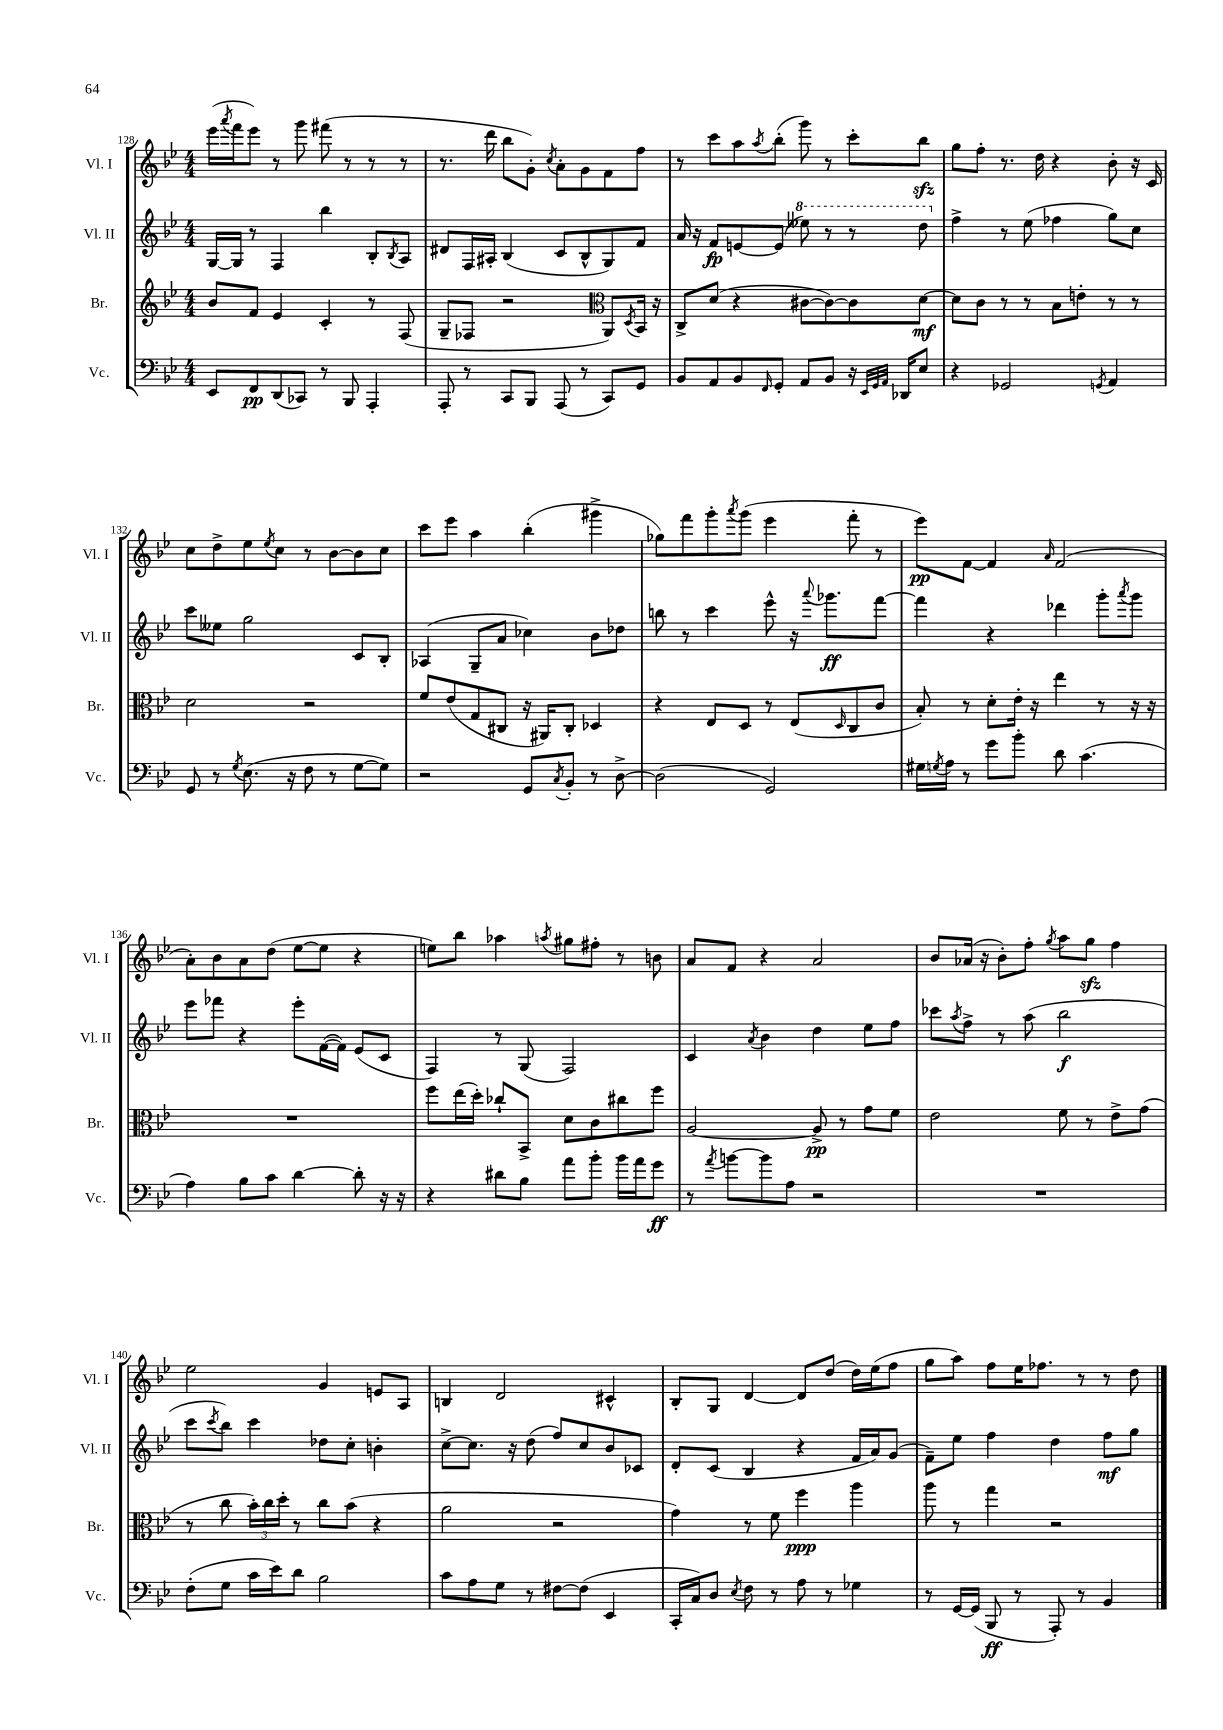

**kern	**kern	**kern	**kern
*staff4	*staff3	*staff2	*staff1
*clefF4	*clefG2	*clefG2	*clefG2
*k[b-e-]	*k[b-e-]	*k[b-e-]	*k[b-e-]
*M4/4	*M4/4	*M4/4	*M4/4
8EE-	8b-	[16G	(16eee-
.	.	.	8qaaa
.	.	16G]	16fff
8FF	8f	8r	8eee-)
(8DD	4e-	4F	8r
8CC-)	.	.	8ggg
8r	4c'	4bb-	(8fff#
8BBB-	.	.	8r
4AAA'	8r	8B-'	8r
.	.	8qB-	.
.	(8F	8A	8r
=	=	=	=
8AAA'	8G~	8d#	8.r
8r	8F-	16F	.
.	.	16A#'	16ddd
8CC	2r	(4B-	8bb-
8BBB-	.	.	8g')
.	.	.	8qcc
(8AAA	.	8c	8a'
8r	.	8B-^^	8g
*	*clefC3	*	*
8CC)	8AA)	8G)	8f
.	8qD	.	.
8GG	16BB-	8f	8ff
.	16r	.	.
=	=	=	=
8BB-	8C^	16a	8r
.	.	16r	.
8AA	(8d	8f	8ccc
8BB-	4r	[8e	8aa
16qqFF	.	.	8qaa
8GG'	.	(8e]	(8bb-'
8AA	[8c#	8eee--)	8ggg)
8BB-	8c#_)	8r	8r
16r	8c#]	8r	8ccc'
32qqEE-	.	.	.
32qqGG	.	.	.
32qqAA	.	.	.
16DD-	.	.	.
8E-	[8d	8ddd	8bb-
=	=	=	=
4r	8d]	4ff^	8gg
.	8c	.	8ff'
2GG-	8r	8r	8.r
.	8r	(8ee-	.
.	.	.	16dd
.	8B-	4ff-	4r
.	8e'	.	.
8qGG	.	.	.
4AA	8r	8gg)	8b-'
.	8r	8cc	16r
.	.	.	16c
=	=	=	=
8GG	2d	8ccc	8cc
8r	.	8ee--	8dd^
8qG	.	.	.
(8.E-	.	2gg	8ee-
.	.	.	8qee-
.	.	.	8cc
16r	.	.	.
8F	2r	.	8r
8r	.	.	[8b-
[8G	.	8c	8b-]
8G])	.	8B-'	8cc
=	=	=	=
2r	8f	(4A-	8ccc
.	(8e-	.	8eee-
.	8G	8G~	4aa
.	8C#	8a	.
8GG	16r	4cc-)	(4bb-'
.	16AA#)	.	.
8qC	.	.	.
8BB-'	8C#'	.	.
8r	4D-	8b-	4ggg#^
[8D^	.	8dd-	.
=	=	=	=
(2D]	4r	8bb	8gg-)
.	.	8r	8fff
.	8E-	4ccc	8ggg'
.	.	.	8qaaa
.	8D	.	(8ggg
2GG)	8r	8eee-^^	4eee-
.	(8E-	16r	.
.	.	8qqaaa	.
.	.	8.ggg-	.
.	16qqD	.	.
.	8C	.	8fff'
.	8c	[8fff	8r
=	=	=	=
16G#	8B-')	4fff]	8eee-)
8qG	.	.	.
16A	.	.	.
8r	8r	.	[8f
8g	8d'	4r	4f]
8b-'	16e-'	.	.
.	16r	.	.
.	.	.	16qqa
8d	4ee-	4ddd-	(2f
(4.c	.	.	.
.	8r	8ggg'	.
.	.	8qaaa	.
.	16r	8ggg	.
.	16r	.	.
=	=	=	=
4A)	1r	8eee-	8a')
.	.	8fff-	8b-
8B-	.	4r	8a
8c	.	.	(8dd
[4d	.	8eee-'	[8ee-
.	.	([16f	8ee-]
.	.	16f])	.
8d']	.	(8e-	4r
16r	.	8c	.
16r	.	.	.
=	=	=	=
4r	8ff	4F)	8ee)
.	(16ee-	.	8bb-
.	16dd')	.	.
8d#	8cc-`	8r	4aa-
8B-	8BB-^	(8G	.
.	.	.	8qaa
8a	8d	2F)	8gg#
8b-'	8c	.	8ff#'
16b-	8cc#	.	8r
16a	.	.	.
8g	8ff	.	8b
=	=	=	=
8r	[2A	4c	8a
8qa	.	.	.
[8b	.	.	8f
.	.	8qa	.
8b]	.	4b-	4r
8A	.	.	.
2r	8A^]	4dd	2a
.	8r	.	.
.	8g	8ee-	.
.	8f	8ff	.
=	=	=	=
1r	2e-	8ccc-	8b-
.	.	8qaa	.
.	.	8ff^	(16a-
.	.	.	16r
.	.	8r	8b-')
.	.	(8aa	8ff'
.	.	.	8qgg
.	8f	2bb-	8aa
.	8r	.	8gg
.	8e-^	.	4ff
.	(8g	.	.
=	=	=	=
(8F'	8r	8ccc	2ee-
.	.	8qccc	.
8G	8cc	8bb-)	.
16c	24b-')	4ccc	.
.	24cc	.	.
16e-)	.	.	.
.	24dd'	.	.
8d	8r	.	.
2B-	8cc	8dd-	4g
.	(8b-	8cc'	.
.	4r	4b'	8e
.	.	.	8A
=	=	=	=
8c	2a	[8cc^	4B
8A	.	8.cc]	.
8G	.	.	2d
.	.	16r	.
8r	.	(8dd	.
[8F#	2r	8ff)	.
(8F#]	.	8cc	.
4EE-	.	8b-	4c#^^
.	.	8c-	.
=	=	=	=
16CC'	4g)	8d'	8B-'
16C)	.	.	.
8D	.	(8c	8G
8qE-	.	.	.
8F	8r	4B-	[4d
8r	8f	.	.
8A	4ff	4r	8d]
8r	.	.	(8dd
4G-	4aa	16f	16dd)
.	.	16a)	(16ee-
.	.	(8g	8ff
=	=	=	=
8r	8aa	8f~)	8gg
[16GG	8r	8ee-	8aa)
(16GG]	.	.	.
8BBB-	4gg	4ff	8ff
8r	.	.	16ee-
.	.	.	8.ff-
8AAA')	2r	4dd	.
8r	.	.	8r
4BB-	.	8ff	8r
.	.	8gg	8dd
==	==	==	==
*-	*-	*-	*-
